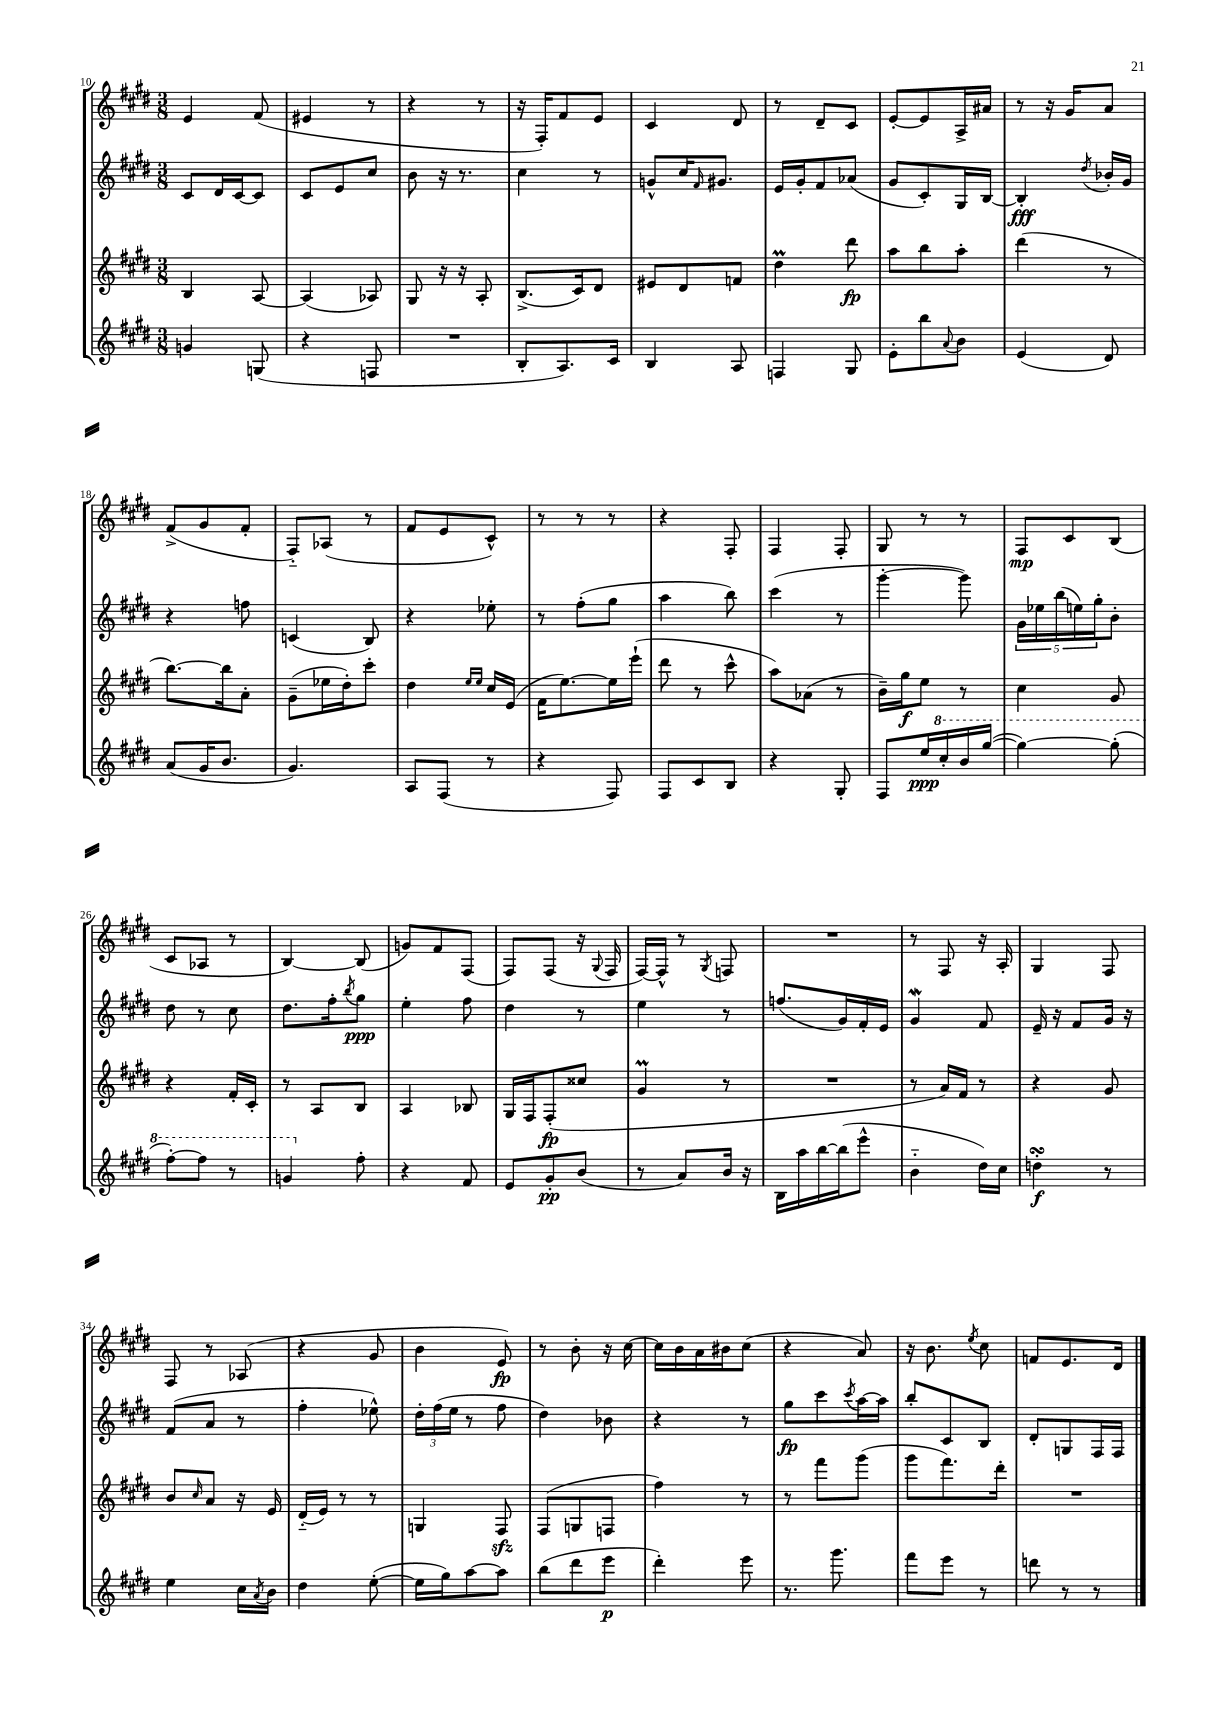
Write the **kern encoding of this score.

**kern	**dynam	**kern	**dynam	**kern	**dynam	**kern	**dynam
*part4	*part4	*part3	*part3	*part2	*part2	*part1	*part1
*staff4	*staff4	*staff3	*staff3	*staff2	*staff2	*staff1	*staff1
*clefG2	*	*clefG2	*	*clefG2	*	*clefG2	*
*k[f#c#g#d#]	*	*k[f#c#g#d#]	*	*k[f#c#g#d#]	*	*k[f#c#g#d#]	*
*M3/8	*	*M3/8	*	*M3/8	*	*M3/8	*
=10	=10	=10	=10	=10	=10	=10	=10
4gn/	.	4B/	.	8c#/L	.	4e/	.
.	.	.	.	16d#/L	.	.	.
.	.	.	.	[16c#/J	.	.	.
(8Gn/	.	[8A/	.	8c#/J]	.	(8f#/	.
=11	=11	=11	=11	=11	=11	=11	=11
4r	.	(4A/]	.	8c#/L	.	4e#X/	.
.	.	.	.	8e/	.	.	.
8Fn/	.	8A-X/)	.	8cc#/J	.	8r	.
=12	=12	=12	=12	=12	=12	=12	=12
4.r	.	8G#/	.	8b\	.	4r	.
.	.	16r	.	16r	.	.	.
.	.	16r	.	8.r	.	.	.
.	.	8A'/	.	.	.	8r	.
=13	=13	=13	=13	=13	=13	=13	=13
8B'/L	.	(8.B^/L	.	4cc#\	.	16r	.
.	.	.	.	.	.	16F#'/KL)	.
8.A/)	.	.	.	.	.	8f#/	.
.	.	16c#/k)	.	.	.	.	.
.	.	8d#/J	.	8r	.	8e/J	.
16c#/Jk	.	.	.	.	.	.	.
=14	=14	=14	=14	=14	=14	=14	=14
4B/	.	8e#X/L	.	8gn^^/L	.	4c#/	.
.	.	8d#/	.	16cc#/K	.	.	.
.	.	.	.	16qqf#/	.	.	.
.	.	.	.	8.g#X/J	.	.	.
8A/	.	8fn/J	.	.	.	8d#/	.
=15	=15	=15	=15	=15	=15	=15	=15
4Fn/	.	4dd#m\	.	16e/LL	.	8r	.
.	.	.	.	16g#'/J	.	.	.
.	.	.	.	8f#/	.	8d#~/L	.
8G#/	.	8ddd#\	fp	(8a-X/J	.	8c#/J	.
=16	=16	=16	=16	=16	=16	=16	=16
8e'\L	.	8aa\L	.	8g#/L	.	[8e'/L	.
8bb\	.	8bb\	.	8c#'/)	.	8e/]	.
8qqa/	.	.	.	.	.	.	.
8b\J	.	8aa'\J	.	16G#/L	.	16A^/L	.
.	.	.	.	[16B/JJ	.	16a#X/JJ	.
=17	=17	=17	=17	=17	=17	=17	=17
(4e/	.	(4ddd#\	.	4B'/]	fff	8r	.
.	.	.	.	.	.	16r	.
.	.	.	.	.	.	16g#/KL	.
.	.	.	.	8qdd#/	.	.	.
8d#/)	.	8r	.	16b-X'/LL	.	8a/J	.
.	.	.	.	16g#/JJ	.	.	.
!!LO:LB:g=z
=18	=18	=18	=18	=18	=18	=18	=18
(8a/L	.	[8.bb\L)	.	4r	.	(8f#^/L	.
16g#/K	.	.	.	.	.	8g#/	.
8.b/J	.	16bb\k]	.	.	.	.	.
.	.	8a'\J	.	8ffn\	.	8f#'/J	.
=19	=19	=19	=19	=19	=19	=19	=19
4.g#/)	.	(8g#~\L	.	(4cn/	.	8F#/L)	.
.	.	16ee-X\L	.	.	.	(8A-X/J	.
.	.	16dd#'\J)	.	.	.	.	.
.	.	8ccc#'\J	.	8B/)	.	8r	.
=20	=20	=20	=20	=20	=20	=20	=20
8A/L	.	4dd#\	.	4r	.	8f#/L	.
(8F#/J	.	.	.	.	.	8e/	.
.	.	16qqee/LL	.	.	.	.	.
.	.	16qqee/JJ	.	.	.	.	.
8r	.	16cc#/LL	.	8ee-X'\	.	8c#^^/J)	.
.	.	(16e/JJ	.	.	.	.	.
=21	=21	=21	=21	=21	=21	=21	=21
4r	.	16f#\KL	.	8r	.	8r	.
.	.	[8.ee\)	.	.	.	.	.
.	.	.	.	(8ff#'\L	.	8r	.
8F#/)	.	16ee\L]	.	8gg#\J	.	8r	.
.	.	(16eee`\JJ	.	.	.	.	.
=22	=22	=22	=22	=22	=22	=22	=22
8F#/L	.	8ddd#\	.	4aa\	.	4r	.
8c#/	.	8r	.	.	.	.	.
8B/J	.	8ccc#^^\	.	8bb\)	.	8F#'/	.
=23	=23	=23	=23	=23	=23	=23	=23
4r	.	8aa\L)	.	(4ccc#\	.	4F#/	.
.	.	(8a-X\J	.	.	.	.	.
8G#'/	.	8r	.	8r	.	8F#'/	.
=24	=24	=24	=24	=24	=24	=24	=24
8F#/L	.	16b~\LL)	.	[4ggg#'\	.	8G#/	.
.	.	16gg#\J	f	.	.	.	.
16ee/L	ppp	8ee\J	.	.	.	8r	.
*8va	*	*	*	*	*	*	*
16ccc#'/	.	.	.	.	.	.	.
16bb/	.	8r	.	8ggg#\])	.	8r	.
([16ggg#/JJ	.	.	.	.	.	.	.
=25	=25	=25	=25	=25	=25	=25	=25
4ggg#\_)	.	4cc#\	.	20g#\LL	.	8F#/L	mp
.	.	.	.	20ee-X\	.	.	.
.	.	.	.	(20bb\	.	.	.
.	.	.	.	.	.	8c#/	.
.	.	.	.	20een\)	.	.	.
.	.	.	.	20gg#'\J	.	.	.
(8ggg#'\]	.	8g#/	.	8b'\J	.	(8B/J	.
!!LO:LB:g=z
=26	=26	=26	=26	=26	=26	=26	=26
[8fff#'\L)	.	4r	.	8dd#\	.	8c#/L	.
8fff#\J]	.	.	.	8r	.	8A-X/J	.
8r	.	16f#'/LL	.	8cc#\	.	8r	.
.	.	16c#'/JJ	.	.	.	.	.
=27	=27	=27	=27	=27	=27	=27	=27
4ggn/	.	8r	.	8.dd#\L	.	[4B/)	.
.	.	8A/L	.	.	.	.	.
.	.	.	.	16ff#'\k	.	.	.
.	.	.	.	8qbb/	.	.	.
*X8va	*	*	*	*	*	*	*
8ff#'\	.	8B/J	.	8gg#\J	ppp	(8B/]	.
=28	=28	=28	=28	=28	=28	=28	=28
4r	.	4A/	.	4ee'\	.	8gn/L)	.
.	.	.	.	.	.	8f#/	.
8f#/	.	8B-X/	.	8ff#\	.	(8F#/J	.
=29	=29	=29	=29	=29	=29	=29	=29
8e/L	.	16G#/LL	.	4dd#\	.	8F#/L)	.
.	.	16F#/J	.	.	.	.	.
8g#'/	pp	(8F#'/	fp	.	.	(8F#/J	.
(8b/J	.	8cc##X/J	.	8r	.	16r	.
.	.	.	.	.	.	8qqG#/	.
.	.	.	.	.	.	16F#/	.
=30	=30	=30	=30	=30	=30	=30	=30
8r	.	4g#m/	.	4ee\	.	[16F#/LL)	.
.	.	.	.	.	.	16F#^^/JJ]	.
8a/L)	.	.	.	.	.	8r	.
.	.	.	.	.	.	8qG#/	.
16b/Jk	.	8r	.	8r	.	8Fn/	.
16r	.	.	.	.	.	.	.
=31	=31	=31	=31	=31	=31	=31	=31
16B\LL	.	4.r	.	(8.ffn/L	.	4.r	.
16aa\	.	.	.	.	.	.	.
[16bb\	.	.	.	.	.	.	.
(16bb\J]	.	.	.	16g#/L)	.	.	.
8eee^^\J	.	.	.	16f#'/	.	.	.
.	.	.	.	16e/JJ	.	.	.
=32	=32	=32	=32	=32	=32	=32	=32
4b\	.	8r	.	4g#W/	.	8r	.
.	.	16a/LL)	.	.	.	8F#/	.
.	.	16f#/JJ	.	.	.	.	.
16dd#\LL)	.	8r	.	8f#/	.	16r	.
16cc#\JJ	.	.	.	.	.	16A'/	.
=33	=33	=33	=33	=33	=33	=33	=33
4ddnsSSs'\	f	4r	.	16e~/	.	4G#/	.
.	.	.	.	16r	.	.	.
.	.	.	.	8f#/L	.	.	.
8r	.	8g#/	.	16g#/Jk	.	8F#/	.
.	.	.	.	16r	.	.	.
!!LO:LB:g=z
=34	=34	=34	=34	=34	=34	=34	=34
4ee\	.	8b/L	.	(8f#/L	.	8F#/	.
.	.	16qqcc#/	.	.	.	.	.
.	.	8a/J	.	8a/J	.	8r	.
16cc#\LL	.	16r	.	8r	.	(8A-X/	.
8qa/	.	.	.	.	.	.	.
16b\JJ	.	16e/	.	.	.	.	.
=35	=35	=35	=35	=35	=35	=35	=35
4dd#\	.	(16d#/LL	.	4ff#'\	.	4r	.
.	.	16e/JJ)	.	.	.	.	.
.	.	8r	.	.	.	.	.
([8ee'\	.	8r	.	8ee-X^^\)	.	8g#/	.
=36	=36	=36	=36	=36	=36	=36	=36
16ee\LL]	.	4Gn/	.	24dd#'\LL	.	4b\	.
.	.	.	.	(24ff#\	.	.	.
16gg#\J)	.	.	.	.	.	.	.
.	.	.	.	24ee\JJ	.	.	.
[8aa\	.	.	.	8r	.	.	.
8aa\J]	.	8F#zz/	.	8ff#\	.	8e/)	fp
=37	=37	=37	=37	=37	=37	=37	=37
(8bb\L	.	(8F#/L	.	4dd#\)	.	8r	.
8ddd#\	.	8Gn/	.	.	.	8b'\	.
8eee\J	p	8Fn/J	.	8b-X\	.	16r	.
.	.	.	.	.	.	[16cc#\	.
=38	=38	=38	=38	=38	=38	=38	=38
4ddd#'\)	.	4ff#\)	.	4r	.	16cc#\LL]	.
.	.	.	.	.	.	16b\	.
.	.	.	.	.	.	16a\	.
.	.	.	.	.	.	16b#X\J	.
8eee\	.	8r	.	8r	.	(8cc#\J	.
=39	=39	=39	=39	=39	=39	=39	=39
8.r	.	8r	.	8gg#\L	fp	4r	.
.	.	8fff#\L	.	8ccc#\	.	.	.
8.ggg#\	.	.	.	.	.	.	.
.	.	.	.	8qccc#/	.	.	.
.	.	(8ggg#\J	.	[16aa\L	.	8a/)	.
.	.	.	.	16aa\JJ]	.	.	.
=40	=40	=40	=40	=40	=40	=40	=40
8fff#\L	.	8ggg#\L	.	8bb'/L	.	16r	.
.	.	.	.	.	.	8.b\	.
8eee\J	.	8.fff#\)	.	8c#/	.	.	.
.	.	.	.	.	.	8qee/	.
8r	.	.	.	8B/J	.	8cc#\	.
.	.	16ddd#'\Jk	.	.	.	.	.
=41	=41	=41	=41	=41	=41	=41	=41
8dddn\	.	4.r	.	8d#'/L	.	8fn/L	.
8r	.	.	.	8Gn/	.	8.e/	.
8r	.	.	.	16F#/L	.	.	.
.	.	.	.	16F#/JJ	.	16d#/Jk	.
==	==	==	==	==	==	==	==
*-	*-	*-	*-	*-	*-	*-	*-
